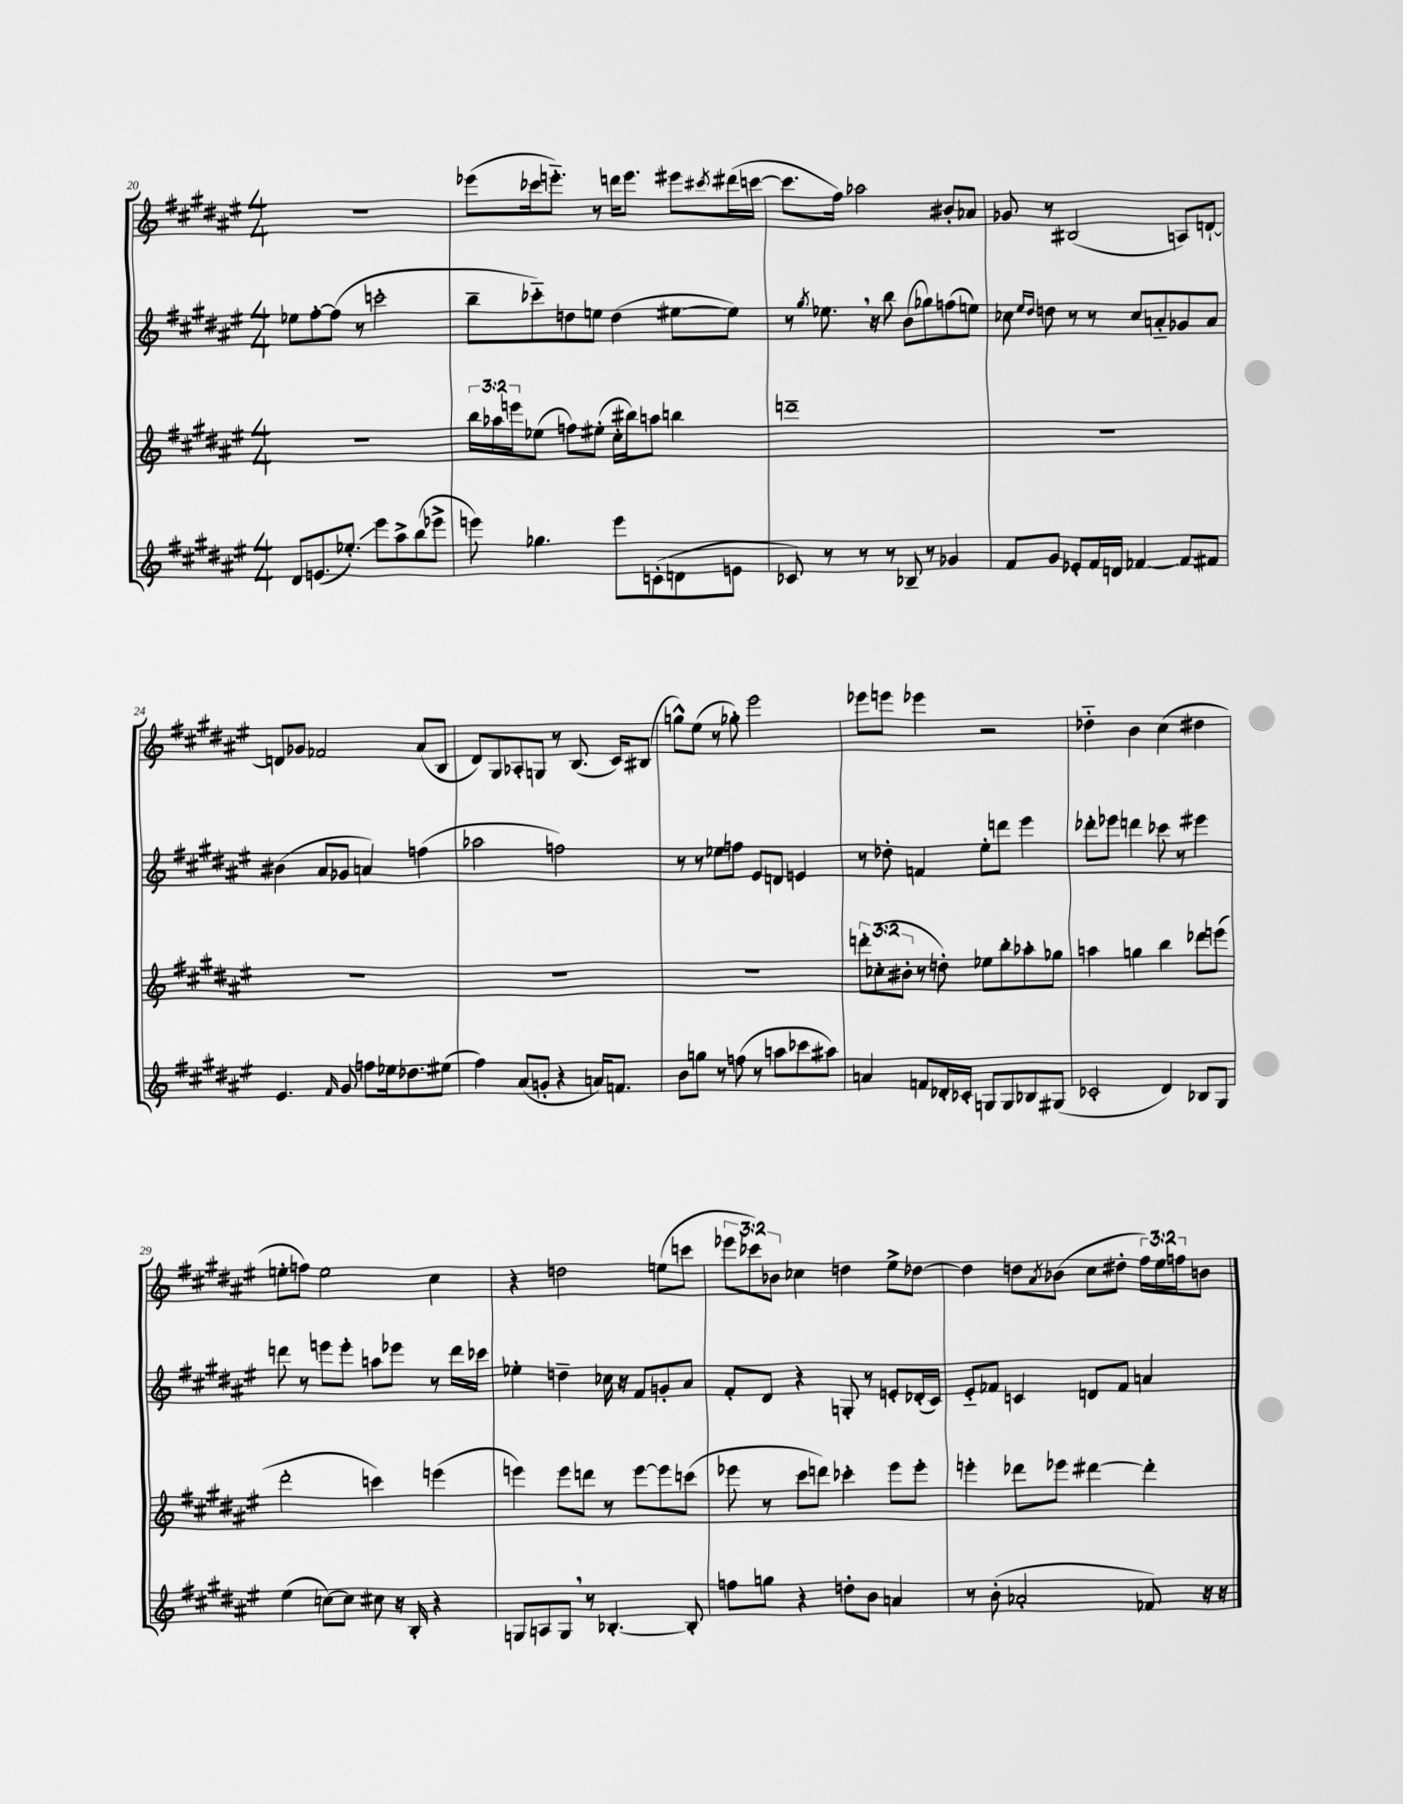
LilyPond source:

<<
\new StaffGroup <<
\new Staff = "s0" {
    \clef treble \key fis \major \numericTimeSignature \time 4/4 \override Staff.TupletNumber.text = #tuplet-number::calc-fraction-text
    R1 |
    ees'''8( ces'''16 e'''8.-_) r8 d'''16 e'''8. eis'''8 \acciaccatura { cis'''8 } dis'''16( c'''16~ |
    c'''8. fis''16) aes''2 bis'8-. aes'8 |
    ges'8 r8 bis2( a8) d'8~-! |
    d'8 ges'8 fes'2 ais'8( b8 |
    dis'8) gis8 aes8-. g8 r8 b8.( cis'16) bis8( |
    g''8-^) eis''8( r8 ges''8-.) eis'''2 |
    ees'''8 e'''8 ees'''4 r2 |
    des''4-_ b'4 cis''4( dis''4 |
    e''8-. f''8) e''2 cis''4 |
    r4 d''2 e''8( c'''8 |
    \tuplet 3/2 { ees'''8 ces'''8) bes'8 } ces''4 d''4 eis''8-> des''8~ |
    des''4 d''8 \acciaccatura { ais'8 } bes'8( cis''8 dis''8-. \tuplet 3/2 { fis''16) eis''16 f''16 } b'8 \bar "|." |
}
\new Staff = "s1" {
    \clef treble \key fis \major \numericTimeSignature \time 4/4
    ees''8 fis''8~-. fis''8( r8 c'''2-. |
    b''8-- ces'''8-_) d''8 e''8 d''4( eis''8~ eis''8) |
    r8 \acciaccatura { gis''8 } ees''8. \breathe r16 b''8 b'8( ges''8) f''8( e''8) |
    ces''8 \grace { eis''16 dis''16 } d''8 r8 r8 ces''8 a'8-_ ges'8 a'8 |
    bis'4( ais'8 ges'8 a'4) f''4( |
    aes''2 f''2) |
    r8 r8 ees''8 f''8 eis'8 d'8 e'4 |
    r8 des''8-. f'4 eis''8-. d'''8 eis'''4 |
    des'''8-. ees'''8 d'''4 ces'''8 r8 eis'''4 |
    d'''8 r8 e'''8 e'''8-. a''8 ees'''8 r8 d'''16 ces'''16 |
    ees''4-. d''4-- ces''16 r16 fis'8 g'8-. ais'8 |
    fis'8-. dis'8 r4 g8-. r8 e'8-. des'16-.( cis'16) |
    eis'8-_ fes'8 c'4 d'8 fes'8 a'4 \bar "|." |
}
\new Staff = "s2" {
    \clef treble \key fis \major \numericTimeSignature \time 4/4 \override Staff.TupletNumber.text = #tuplet-number::calc-fraction-text
    R1 |
    \tuplet 3/2 { b''16 aes''16 e'''16 } ees''8( f''8) eis''8-.( cis''16-. bis''16) a''8 b''4 |
    d'''1-- |
    R1 |
    R1 |
    R1 |
    R1 |
    \tuplet 3/2 { d'''8-. ces''8-.( bis'8-. } r8 d''8-.) ees''8 b''8-. aes''8-. ges''8 |
    a''4 g''4 b''4 des'''8 e'''8( |
    dis'''2-. c'''4) e'''4( |
    e'''4) e'''8 d'''8 r8 e'''8~ e'''8 c'''8( |
    ees'''8 r8 cis'''8 d'''8) ces'''4-. ees'''8 ees'''8-. |
    e'''4-. des'''8 ees'''8 dis'''4~ dis'''4-. \bar "|." |
}
\new Staff = "s3" {
    \clef treble \key fis \major \numericTimeSignature \time 4/4
    dis'8 e'8.( ees''8.-.\glissando) eis'''8 ais''8-> b''8( ees'''8-> |
    e'''8) ges''4. e'''8 c'8-.( d'8 e'8 |
    ces'8) r8 r8 r8 bes8-- r8 ges'4 |
    fis'8 gis'8 ees'8-. fis'16 d'16 fes'4~ fes'8 fis'8 |
    eis'4. \grace { fis'16 } gis'8 f''8 ees''16 des''8. eis''8( |
    fis''4) ais'8( g'8-. r4 a'16) f'8. |
    b'8 g''8 r8 f''8( r8 a''8 ces'''8 ais''8) |
    a'4 f'8 des'16-. ces'16-. g8 g8 bes8 gis8( |
    ces'2-. dis'4) bes8 gis8 |
    eis''4( c''8~) c''8 cis''8 r16 b16-. r4 |
    g8 a8 g8 \breathe r8 bes4.~-. bes8-. |
    f''8 g''8 r4 d''8-. b'8 a'4 |
    r8 b'8-.( aes'2-. fes'8) r16 r16 \bar "|." |
}
>>
>>
\layout { \context { \Score currentBarNumber = #20 } }
